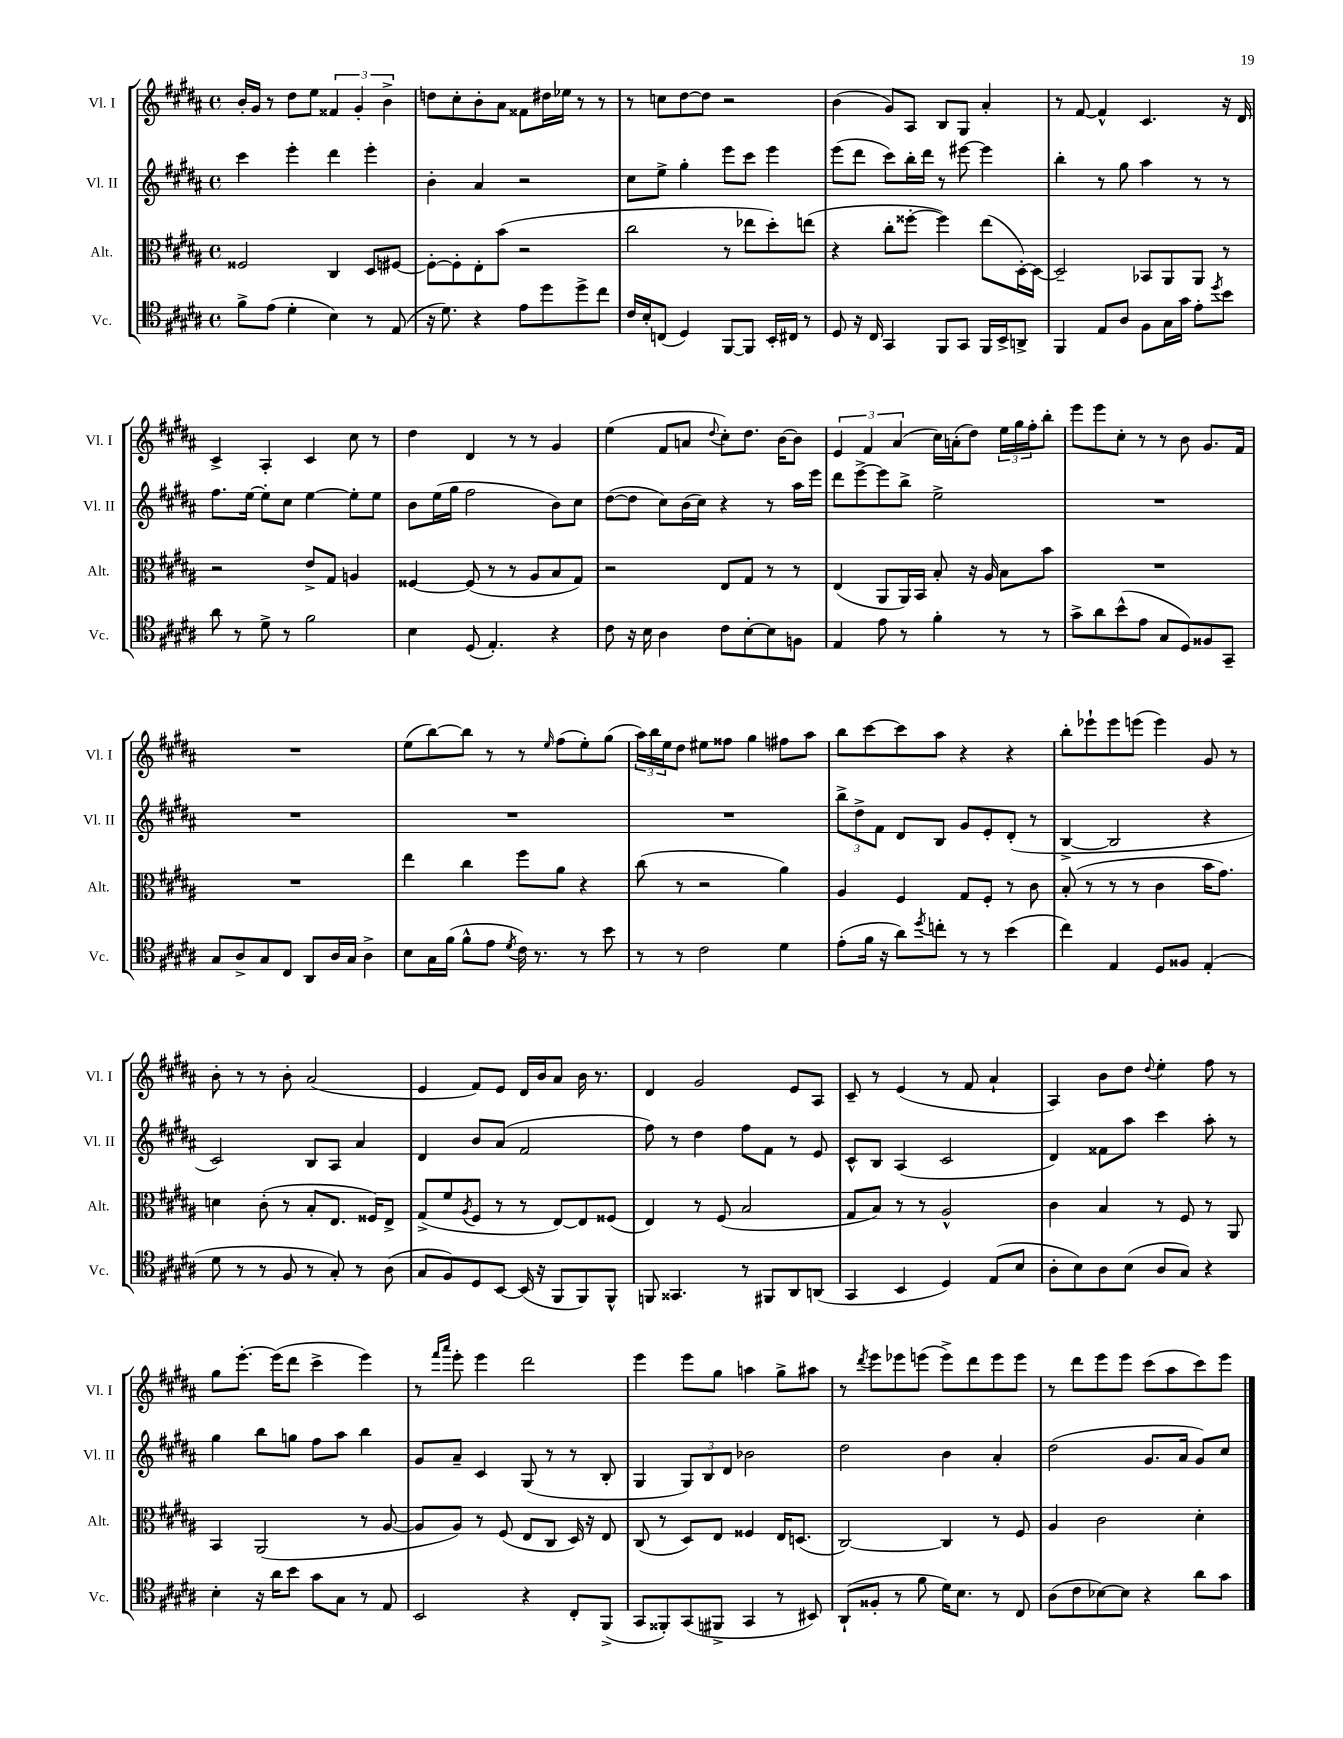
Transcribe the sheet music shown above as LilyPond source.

<<
\new StaffGroup <<
\new Staff = "s0" \with { instrumentName = "Vl. I" shortInstrumentName = "Vl. I" } {
    \clef treble \key b \major \defaultTimeSignature \time 4/4
    b'16-. gis'16 r8 dis''8 e''8 \tuplet 3/2 { fisis'4 gis'4-. b'4-> } |
    d''8 cis''8-. b'8-. ais'8 fisis'8 dis''16 ees''16 r8 r8 |
    r8 c''8 dis''8~ dis''8 r2 |
    b'4( gis'8) ais8 b8 gis8 ais'4-. |
    r8 fis'8~ fis'4-^ cis'4. r16 dis'16 |
    cis'4-> ais4-. cis'4 cis''8 r8 |
    dis''4 dis'4 r8 r8 gis'4 |
    e''4( fis'8 a'8 \appoggiatura { dis''8 } cis''8-.) dis''8. b'16~ b'8 |
    \tuplet 3/2 { e'4 fis'4 ais'4( } cis''16) a'16-.( dis''8) \tuplet 3/2 { e''16 gis''16 fis''16-. } b''8-. |
    e'''8 e'''8 cis''8-. r8 r8 b'8 gis'8. fis'16 |
    R1 |
    e''8( b''8~) b''8 r8 r8 \grace { e''16 } fis''8( e''8-.) gis''8( |
    \tuplet 3/2 { ais''16) b''16 e''16 } dis''8 eis''8 fisis''8 gis''4 fis''8 ais''8 |
    b''8 cis'''8~ cis'''8 ais''8 r4 r4 |
    b''8-. ees'''8-! ees'''8 e'''8( e'''4) gis'8 r8 |
    b'8-. r8 r8 b'8-. ais'2( |
    e'4 fis'8) e'8 dis'16 b'16 ais'8 b'16 r8. |
    dis'4 gis'2 e'8 ais8 |
    cis'8-- r8 e'4( r8 fis'8 ais'4-! |
    ais4) b'8 dis''8 \appoggiatura { dis''8 } e''4-. fis''8 r8 |
    gis''8 e'''8.~-. e'''16( dis'''8 cis'''4-> e'''4) |
    r8 \grace { fis'''16 ais'''16 } e'''8-. e'''4 dis'''2 |
    e'''4 e'''8 gis''8 a''4 gis''8-> ais''8 |
    r8 \acciaccatura { dis'''8 } e'''8 ees'''8 e'''8( e'''8->) dis'''8 e'''8 e'''8 |
    r8 dis'''8 e'''8 e'''8 cis'''8( ais''8 cis'''8) e'''8 \bar "|." |
}
\new Staff = "s1" \with { instrumentName = "Vl. II" shortInstrumentName = "Vl. II" } {
    \clef treble \key b \major \defaultTimeSignature \time 4/4
    cis'''4 e'''4-. dis'''4 e'''4-. |
    b'4-. ais'4 r2 |
    cis''8 e''8-> gis''4-. e'''8 cis'''8 e'''4 |
    e'''8( dis'''8 cis'''8) b''16-. dis'''16 r8 eis'''8~ eis'''4 |
    b''4-. r8 gis''8 ais''4 r8 r8 |
    fis''8. e''16~ e''8-. cis''8 e''4~ e''8-. e''8 |
    b'8 e''16( gis''16 fis''2 b'8) cis''8 |
    dis''8~( dis''8 cis''8) b'16( cis''16) r4 r8 ais''16 e'''16 |
    dis'''8 e'''8~-> e'''8 b''8-> e''2-> |
    R1 |
    R1 |
    R1 |
    R1 |
    \tuplet 3/2 { b''8-> dis''8-> fis'8 } dis'8 b8 gis'8 e'8-. dis'8-.( r8 |
    b4~-> b2 r4 |
    cis'2) b8 ais8 ais'4 |
    dis'4 b'8 ais'8( fis'2 |
    fis''8) r8 dis''4 fis''8 fis'8 r8 e'8 |
    cis'8-^ b8 ais4( cis'2 |
    dis'4) fisis'8 ais''8 cis'''4 ais''8-. r8 |
    gis''4 b''8 g''8 fis''8 ais''8 b''4 |
    gis'8 ais'8-- cis'4 gis8( r8 r8 b8-. |
    gis4 \tuplet 3/2 { gis8) b8 dis'8 } bes'2 |
    dis''2 b'4 ais'4-. |
    dis''2( gis'8. ais'16 gis'8) cis''8 \bar "|." |
}
\new Staff = "s2" \with { instrumentName = "Alt." shortInstrumentName = "Alt." } {
    \clef alto \key b \major \defaultTimeSignature \time 4/4
    fisis2 cis4 dis8 fis8~ |
    fis8~-. fis8-. e8-. b'8( r2 |
    cis''2 r8 ees''8 dis''8-.) e''8( |
    r4 cis''8-. fisis''8~-. fisis''4) e''8( dis16~-.) dis16~ |
    dis2-- bes,8 ais,8 ais,8 r8 |
    r2 e'8-> gis8 a4 |
    fisis4~ fisis8( r8 r8 ais8 b8 gis8) |
    r2 e8 gis8 r8 r8 |
    e4( ais,8 ais,16) b,16 b8-. r16 ais16 b8 b'8 |
    R1 |
    R1 |
    e''4 cis''4 fis''8 ais'8 r4 |
    cis''8( r8 r2 ais'4) |
    ais4 fis4 gis8 fis8-. r8 cis'8 |
    b8-.( r8 r8 r8 cis'4 b'16 gis'8.) |
    d'4 cis'8-.( r8 b8-. e8. fisis16) e8-> |
    gis8->( fis'8 \acciaccatura { ais8 } fis8 r8 r8 e8~) e8 fisis8( |
    e4) r8 fis8( b2 |
    gis8 b8) r8 r8 ais2-^ |
    cis'4 b4 r8 fis8 r8 ais,8 |
    b,4 ais,2( r8 ais8~ |
    ais8 ais8) r8 fis8( e8 cis8 dis16) r16 e8 |
    cis8( r8 dis8) e8 fisis4 e16 d8.( |
    cis2~) cis4 r8 fis8 |
    ais4 cis'2 dis'4-. \bar "|." |
}
\new Staff = "s3" \with { instrumentName = "Vc." shortInstrumentName = "Vc." } {
    \clef tenor \key b \major \defaultTimeSignature \time 4/4
    fis'8-> e'8( dis'4-. b4) r8 e8( |
    r16 dis'8.) r4 e'8 dis''8 dis''8-> cis''8 |
    cis'16 b16-. c8( dis4) fis,8~ fis,8 b,16-. cis16 r8 |
    dis8 r16 cis16 gis,4 fis,8 gis,8 fis,16 b,16-> a,8-> |
    fis,4 e8 ais8 fis8 gis16 gis'16 e'8-. \acciaccatura { dis''8 } b'8 |
    ais'8 r8 dis'8-> r8 fis'2 |
    b4 dis8( e4.-.) r4 |
    cis'8 r16 b16 ais4 cis'8 b8~-. b8 f8 |
    e4 e'8 r8 fis'4-. r8 r8 |
    gis'8-> ais'8 b'8-^( e'8 gis8 dis8) fisis8 gis,8-- |
    gis8 ais8-> gis8 cis8 ais,8 ais16 gis16 ais4-> |
    b8 gis16 fis'16( fis'8-^ e'8 \acciaccatura { dis'8 } cis'16) r8. r8 b'8 |
    r8 r8 cis'2 dis'4 |
    e'8-.( fis'16 r16 ais'8) \acciaccatura { dis''8 } c''8-. r8 r8 b'4( |
    cis''4) e4 dis8 fisis8 e4-.( |
    dis'8 r8 r8 fis8 r8 gis8-.) r8 ais8( |
    gis8 fis8) dis8 b,8~ b,16( r16 fis,8 fis,8) fis,8-^ |
    f,8 gisis,4. r8 fis,8 ais,8 a,8( |
    gis,4 b,4 dis4) e8( b8 |
    ais8-. b8) ais8 b8( ais8 gis8) r4 |
    b4-. r16 ais'16 b'8 gis'8 gis8 r8 e8 |
    b,2 r4 cis8-. fis,8->( |
    gis,8 fisis,8-.) gis,8( fis,8-> gis,4 r8 bis,8) |
    ais,8-!( fisis8-. r8 fis'8 dis'16) b8. r8 cis8 |
    ais8( cis'8 bes8~) bes8 r4 ais'8 gis'8 \bar "|." |
}
>>
>>
\layout { \context { \Score \remove "Bar_number_engraver" } }
